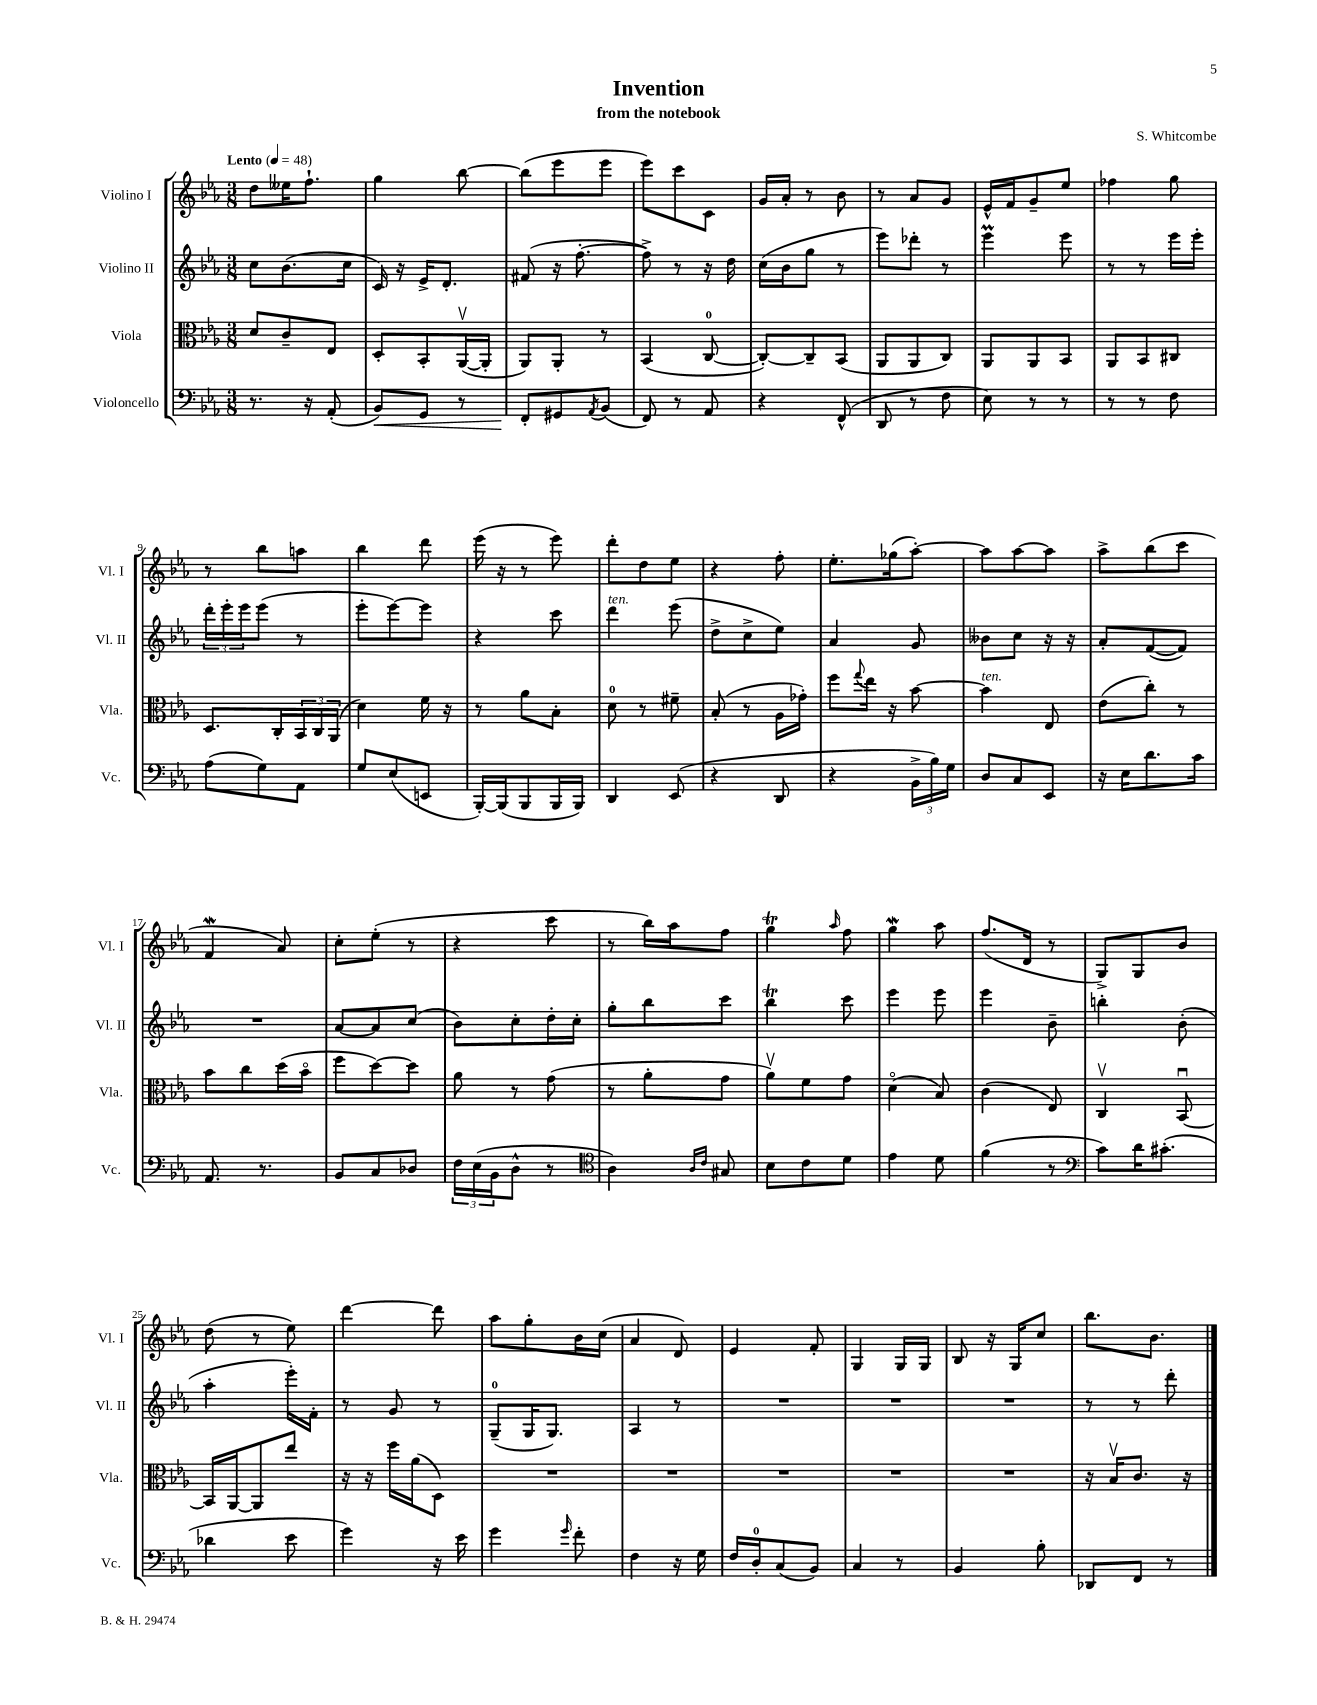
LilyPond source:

\header { title = "Invention" composer = "S. Whitcombe" subtitle = "from the notebook" }
<<
\new StaffGroup <<
\new Staff = "s0" \with { instrumentName = "Violino I" shortInstrumentName = "Vl. I" } {
    \clef treble \key ees \major \numericTimeSignature \time 3/8 \tempo "Lento" 4 = 48
    d''8 eeses''16 f''8.-! |
    g''4 bes''8~ |
    bes''8( ees'''8 ees'''8 |
    ees'''8) c'''8 c'8 |
    g'16 aes'16-. r8 bes'8 |
    r8 aes'8 g'8 |
    ees'16-^ f'16 g'8-- ees''8 |
    fes''4 g''8 |
    r8 bes''8 a''8 |
    bes''4 d'''8 |
    ees'''16( r16 r8 ees'''8) |
    d'''8-. d''8 ees''8 |
    r4 f''8-. |
    ees''8.-. ges''16( aes''8~-.) |
    aes''8 aes''8~ aes''8 |
    aes''8-> bes''8( c'''8 |
    f'4\mordent aes'8) |
    c''8-. ees''8-.( r8 |
    r4 c'''8 |
    r8 bes''16) aes''16 f''8 |
    g''4\trill \grace { aes''16 } f''8 |
    g''4\mordent aes''8 |
    f''8.( d'16 r8 |
    g8->) g8 bes'8 |
    d''8( r8 ees''8) |
    d'''4~ d'''8 |
    aes''8 g''8-. bes'16 c''16( |
    aes'4 d'8) |
    ees'4 f'8-. |
    g4 g16 g16 |
    bes8 r16 g16 c''8 |
    bes''8. bes'8. \bar "|." |
}
\new Staff = "s1" \with { instrumentName = "Violino II" shortInstrumentName = "Vl. II" } {
    \clef treble \key ees \major \numericTimeSignature \time 3/8
    c''8 bes'8.( c''16 |
    c'16) r16 ees'16-> d'8.-. |
    fis'8( r16 f''8.~-. |
    f''8->) r8 r16 d''16 |
    c''16( bes'16 g''8 r8 |
    ees'''8) des'''8-. r8 |
    ees'''4\prall ees'''8 |
    r8 r8 ees'''16 ees'''16-. |
    \tuplet 3/2 { d'''16-. ees'''16-. ees'''16 } ees'''8( r8 |
    ees'''8-. ees'''8~) ees'''8 |
    r4 c'''8 |
    d'''4^\markup { \italic "ten." } ees'''8( |
    d''8-> c''8-> ees''8) |
    aes'4 g'8 |
    beses'8 c''8 r16 r16 |
    aes'8-. f'8~( f'8) |
    R4. |
    aes'8~ aes'8 c''8( |
    bes'8) c''8-. d''16-. c''16-. |
    g''8-. bes''8 c'''8 |
    bes''4\trill c'''8 |
    ees'''4 ees'''8 |
    ees'''4 bes'8-- |
    b''4-. bes'8-.( |
    aes''4-. ees'''16-.) f'16-. |
    r8 g'8 r8 |
    g8-0--( g16 g8.) |
    aes4 r8 |
    R4. |
    R4. |
    R4. |
    r8 r8 d'''8-. \bar "|." |
}
\new Staff = "s2" \with { instrumentName = "Viola" shortInstrumentName = "Vla." } {
    \clef alto \key ees \major \numericTimeSignature \time 3/8
    d'8 c'8-- ees8 |
    d8-. bes,8-. aes,16~\upbow( aes,16-. |
    aes,8) aes,8-. r8 |
    bes,4( c8-0~ |
    c8~-.) c8-- bes,8( |
    aes,8 aes,8 c8) |
    aes,8 aes,8 bes,8 |
    aes,8 bes,8 cis8 |
    d8. c16-. \tuplet 3/2 { bes,16 c16 aes,16( } |
    d'4) f'16 r16 |
    r8 aes'8 bes8-. |
    d'8-0 r8 fis'8-- |
    bes8-.( r8 aes16 ges'16-.) |
    f''8 \appoggiatura { g''8 } ees''16 r16 bes'8~ |
    bes'4^\markup { \italic "ten." } ees8 |
    ees'8( c''8-.) r8 |
    bes'8 c''8 d''16( bes'16\flageolet |
    f''8 d''8~) d''8 |
    aes'8 r8 g'8( |
    r8 aes'8-. g'8 |
    aes'8\upbow) f'8 g'8 |
    d'4\flageolet( bes8) |
    c'4( ees8) |
    c4\upbow bes,8~\downbow |
    bes,16 aes,16~ aes,8 ees''8 |
    r16 r16 f''16 aes'16( d8) |
    R4. |
    R4. |
    R4. |
    R4. |
    R4. |
    r16 bes16\upbow c'8. r16 \bar "|." |
}
\new Staff = "s3" \with { instrumentName = "Violoncello" shortInstrumentName = "Vc." } {
    \clef bass \key ees \major \numericTimeSignature \time 3/8
    r8. r16 aes,8-.( |
    bes,8\<) g,8 r8 |
    f,8-.\! gis,8 \acciaccatura { aes,8 } bes,8( |
    f,8) r8 aes,8 |
    r4 f,8-^( |
    d,8 r8 f8 |
    ees8) r8 r8 |
    r8 r8 f8 |
    aes8( g8) aes,8 |
    g8 ees8( e,8 |
    bes,,16~-.) bes,,16( bes,,8 bes,,16 bes,,16) |
    d,4 ees,8( |
    r4 d,8 |
    r4 \tuplet 3/2 { bes,16-> bes16) g16 } |
    d8 c8 ees,8 |
    r16 ees16 d'8. c'16 |
    aes,8. r8. |
    bes,8 c8 des8 |
    \tuplet 3/2 { f16 ees16( bes,16 } d8-^ r8 |
    \clef tenor aes4) \grace { aes16 c'16 } gis8 |
    bes8 c'8 d'8 |
    ees'4 d'8 |
    f'4( r8 |
    \clef bass c'8) d'16 cis'8.-.( |
    des'4 ees'8 |
    g'4) r16 ees'16 |
    g'4 \grace { g'16 } f'8-. |
    f4 r16 g16 |
    f16 d16-0-. c8( bes,8) |
    c4 r8 |
    bes,4 bes8-. |
    des,8 f,8 r8 \bar "|." |
}
>>
>>
